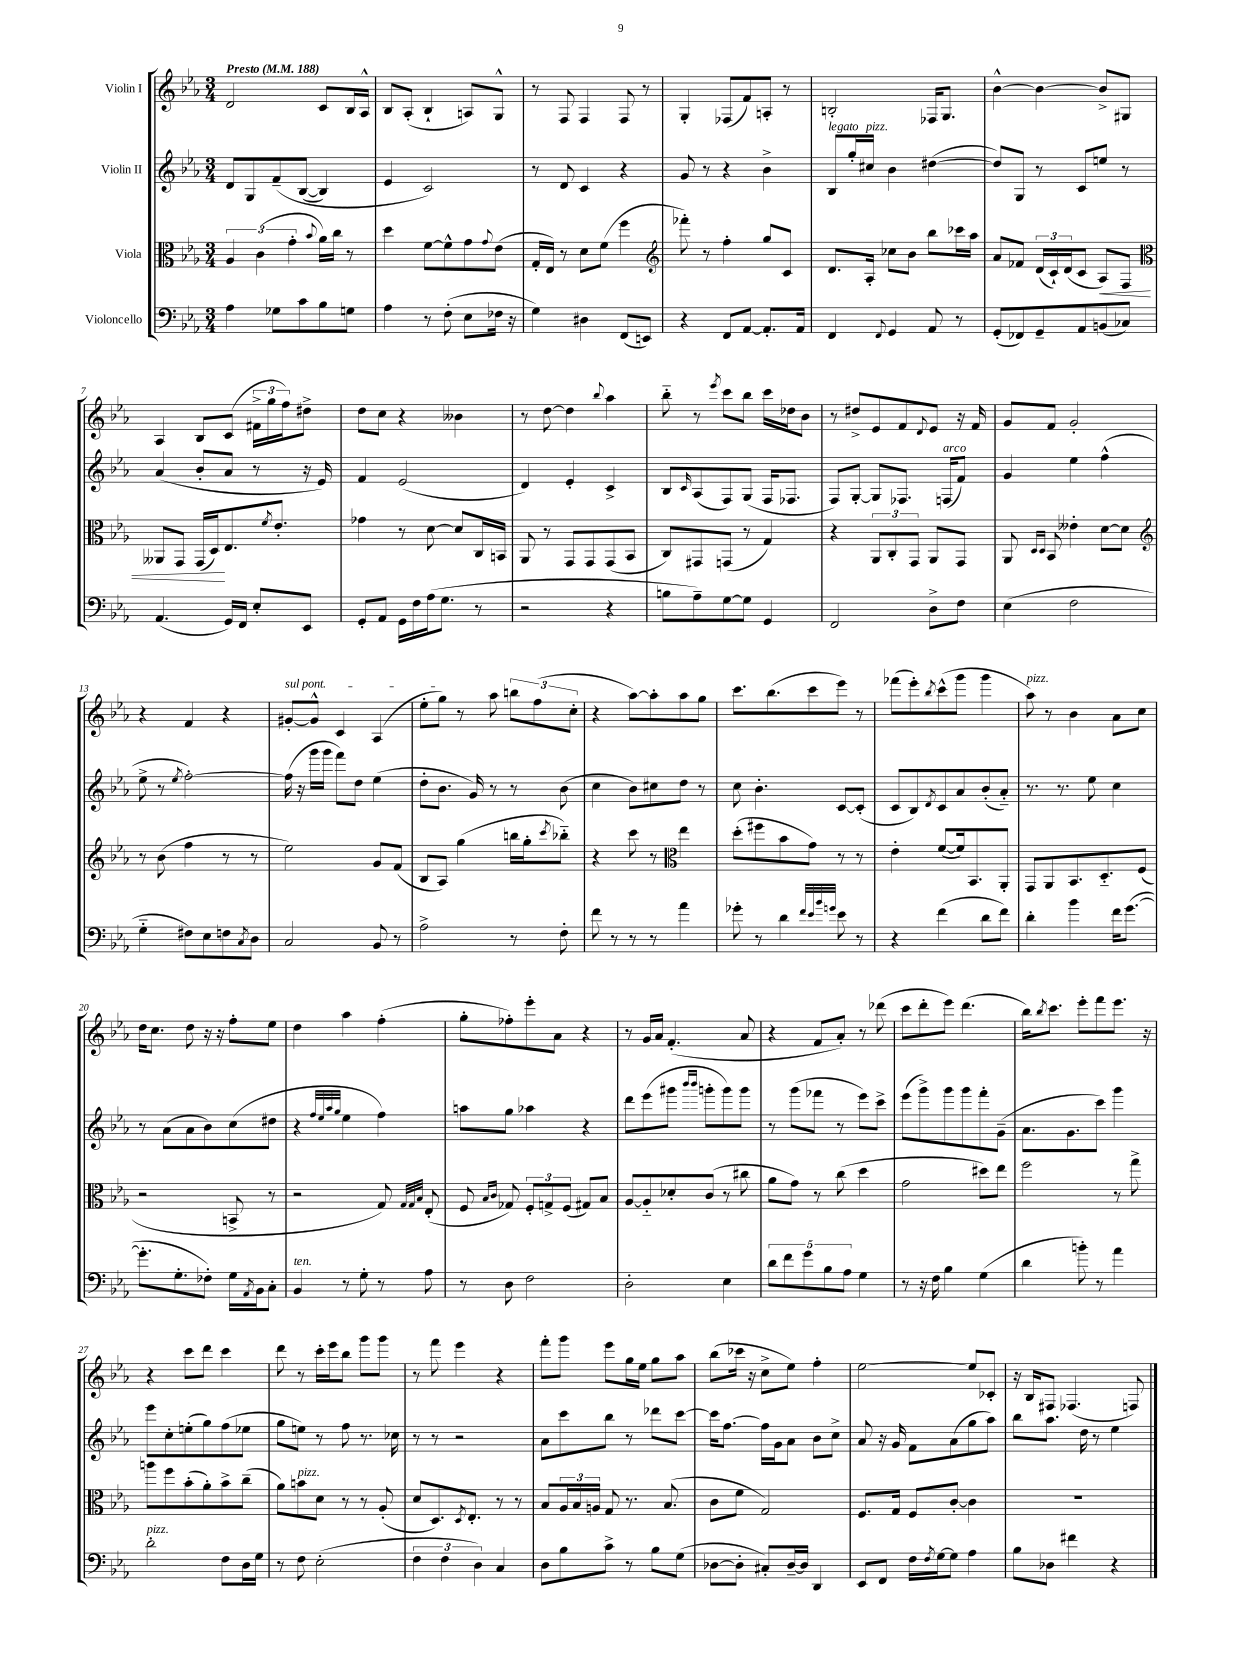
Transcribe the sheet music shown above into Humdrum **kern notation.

**kern	**kern	**kern	**kern
*staff4	*staff3	*staff2	*staff1
*clefF4	*clefC3	*clefG2	*clefG2
*k[b-e-a-]	*k[b-e-a-]	*k[b-e-a-]	*k[b-e-a-]
*M3/4	*M3/4	*M3/4	*M3/4
*MM188	*MM188	*MM188	*MM188
4A-\	6A-/	8d/L	2d/
.	.	8G/	.
.	(6c\	.	.
8G-\L	.	&(8f~/	.
.	6g'\	.	.
8c\	.	([8B-/J	.
.	8qqb-/	.	.
8B-\	16a-\LL)	4B-/])	8c/L
.	16cc\JJ	.	.
8G\J	8r	.	16B-/L
.	.	.	16A-^^/JJ
=	=	=	=
4A-\	4dd\	4e-/	8B-/L
.	.	.	(8A-'/J
8r	[8f\L	2c/&)	4B-`/
(8F'\	8f^^\]	.	.
8E-\L	8g\	.	8A/L)
.	8qqg/	.	.
16F-\Jk	(8e-\J	.	8G^^/J
16r	.	.	.
=	=	=	=
4G\)	16G'/LL	8r	8r
.	16E-/JJ)	.	.
.	8r	8d/	8F/
4D#\	8d\L	4c/	4F/
.	(8f\J	.	.
(8FF/L	4ff\	4r	8F/
8EE/J)	.	.	8r
=	=	=	=
*	*clefG2	*	*
4r	8fff-'\)	8g/	4G'/
.	8r	8r	.
8FF/L	4ff'\	4r	(8F-/L
[8AA-/J	.	.	8f/)
8.AA-'/]L	8gg/L	4b-^\	8A'/J
.	8c/J	.	8r
16AA-/Jk	.	.	.
=	=	=	=
4FF/	8.d/L	8B-/L	2B'/
.	.	16gg'/L	.
.	16A-'/Jk	16cc#/JJ	.
8qqFF/	.	.	.
4GG/	8cc-\L	4b-\	.
.	8b-\J	.	.
8AA-/	8bb-\L	([4dd#\	16F-/LK
.	.	.	8.G/J
8r	16ccc-\L	.	.
.	16aa-\JJ	.	.
=	=	=	=
(8GG'/L	8a-/L	8dd#/]L)	[4b-^^\
8FF-/)	8f-/J	8G/J	.
8GG~/	(24d/LL	8r	4b-\_
.	24c`/)	.	.
.	(24d/J	.	.
8AA-/	8c/J	8c/L	.
(8BB/	8A-/L)	8ee/J	8b-^/]L
8C-/J)	8F/J	8r	8G#/J
=	=	=	=
*	*clefC3	*	*
(4.AA-/	8AA--/L	(4a-/	4A-/
.	8GG/J	.	.
.	(16GG/LL	8b-'/L	8B-/L
.	16D/J)	.	.
16GG/LL)	8.E-/	8a-/J	(8c/J
16FF/JJ	.	.	.
8E-'/L	.	8r	24f#^\LL
.	.	.	24gg\
.	8qf/	.	.
.	8.e-'/J	.	.
.	.	.	24ff\J)
8EE-/J	.	16r	8dd#^\J
.	.	16e-/)	.
=	=	=	=
8GG'/L	4g-\	4f/	8dd\L
8AA-/J	.	.	8cc\J
16GG\LL	8r	(2e-/	4r
16F\	.	.	.
(16A-\J	[8d\	.	.
8.G\J	.	.	.
.	8d/]L	.	4b--\
8r	16C/L	.	.
.	16BB/JJ	.	.
=	=	=	=
2r	8AA-/	4d/)	8r
.	8r	.	[8dd\
.	8GG/L	4e-'/	4dd\]
.	8GG/	.	.
.	.	.	8qqbb-/
4r	(8GG/	4c^/	4aa-\
.	8BB-/J	.	.
=	=	=	=
8B\L	8C/L)	8B-/L	8bb-'~\
.	.	16qqc/	.
8A-~\)	8GG#/	(8A-/	8r
.	.	.	8qeee-/
[8G\	(8GG/J	8F/)	8ccc\L
8G\]J	8r	(8G/J	8bb-\J
4GG/	4G/)	16F/LK	16ccc\LL
.	.	8.F-/J	16dd-\J
.	.	.	8b-\J
=	=	=	=
2FF/	4r	8F/L)	8r
.	.	[8G'/J	8dd#^/L
.	12AA-/L	8G/]L	8e-/
.	12C'/	.	.
.	.	8.F-/J	8f/
.	12GG/J	.	.
.	.	.	8qqd/
8D^\L	8AA-/L	.	8e-/J
.	.	(16F/LK	.
8F\J	8GG/J	8f/J)	16r
.	.	.	16f/
=	=	=	=
(4E-\	8AA-/	4g/	8g/L
.	16qqD/LL	.	.
.	16qqD/JJ	.	.
.	8BB-/	.	8f/J
2F\	4e--'\	4ee-\	2g'/
.	[8d\L	(4ff^^\	.
.	8d\]J	.	.
=	=	=	=
*	*clefG2	*	*
4G'~\	8r	8ee-^\	4r
.	(8b-\	8r	.
.	.	8qee-/	.
8F#\L)	4ff\	[2ff'\)	4f/
8E-\	.	.	.
8F\	8r	.	4r
8qC/	.	.	.
8D\J	8r	.	.
=	=	=	=
2C/	2ee-\)	(16ff\]	[8g#'/L
.	.	16r	.
.	.	16ggg\LL	8g#^^/]J
.	.	16ggg\JJ	.
.	.	8fff\L)	4c/
.	.	8dd\J	.
8BB-/	8g/L	(4ee-\	(4A-/
8r	(8f/J	.	.
=	=	=	=
2A-^\	8B-/L	8dd'\L	8ee-'\L
.	8A-/J)	8.b-\J	8gg\J)
.	(4gg\	.	8r
.	.	16g/)	.
.	.	8r	8aa-\
8r	16bb\LL	8r	12bb\L
.	16gg'\J	.	.
.	.	.	(12ff\
.	8qccc/	.	.
8F'\	8bb-'~\J)	(8b-\	.
.	.	.	12cc'\J
=	=	=	=
8f\	4r	4cc\	4r
8r	.	.	.
8r	8ccc\	8b-\L)	[8aa-\L)
8r	8r	8cc#\	8aa-'\]
*	*clefC3	*	*
4a-\	4ee-\	8dd\J	8aa-\
.	.	8r	8gg\J
=	=	=	=
8g-'\	(8dd'\L	8cc\	8.ccc\L
8r	8ff#\	4.b-'\	.
.	.	.	(8.bb-\
4d\	8b-\	.	.
.	8g\J)	.	8ccc\
32qqf/LLL	.	.	.
32qqe-/	.	.	.
32qqb-/	.	.	.
32qqg/JJJ	.	.	.
8e-\	8r	[8c/L	8eee-\J)
8r	8r	(8c'/]J	8r
=	=	=	=
4r	4e-'\	8c/L	(8fff-\L
.	.	8B-/)	8eee-'\)
.	.	8qd/	8qbb-/
(4f\	([8f/L	8c/	(8ccc^^\
.	16f/]k)	8a-/	8ggg\J
.	8.BB-/	.	.
8d\L	.	(8b-'/	4ggg\
8f\J)	8AA-'/J	8a-'~/J)	.
=	=	=	=
4d'\	8GG/L	8.r	8aa-\)
.	8AA-/	.	8r
.	.	8.r	.
4b-\	8.BB-/	.	4b-\
.	.	8ee-\	.
.	8.D'~/	.	.
16f\LK	.	4cc\	8a-\L
([8.g\J	.	.	.
.	(8F/J	.	8cc\J
=	=	=	=
8.g'\]L	2r	8r	16dd\LK
.	.	.	8.cc\J
.	.	(8a-\L	.
8.G'\	.	.	.
.	.	8a-\	8dd\
8F-'\J)	.	8b-\)	16r
.	.	.	16r
16G\LL	8BB^/	(8cc\	8ff'\L
8qAA-/	.	.	.
16BB-\J	.	.	.
8C'\J	8r	8dd#\J	8ee-\J
=	=	=	=
4BB-/	2r	4r	4dd\
.	.	32qqff/LLL	.
.	.	32qqee-/	.
.	.	32qqaa-/	.
.	.	32qqgg/JJJ	.
8r	.	4ee-\	4aa-\
8G'\	.	.	.
8r	8G/)	4ff\)	(4ff'\
.	32qqG/LLL	.	.
.	32qqG/	.	.
.	32qqB-/JJJ	.	.
8A-\	(8E-'/	.	.
=	=	=	=
8r	8F/	8aa\L	8gg'\L
.	16qqB-/LL	.	.
.	16qqc/JJ	.	.
8D\	8G-/)	8gg\J	8ff-'\)
2F\	12F'/L	4aa-\	8eee-'\
.	12G^/	.	.
.	.	.	8a-\J
.	(12F/J	.	.
.	8G#/L)	4r	4r
.	8B-/J	.	.
=	=	=	=
2D'\	[8A-/L	8ddd\L	8r
.	8A-'~/]	(8eee-\	16g/LL
.	.	.	16a-/JJ
.	8d-'/	8ggg#\J	(4.f'/
.	.	16qqbbb-/LL	.
.	.	16qqbbb-/JJ	.
.	(8c/J	8ggg'\L	.
4E-\	8r	8ggg\)	.
.	8cc#\	8ggg\J	8a-/
=	=	=	=
10d\L	8a-\L	8r	4r
10f\	.	.	.
.	8g\J)	(8ggg\L	.
10g\	.	.	.
.	8r	8fff-\J	8f/L
10B-\	.	.	.
.	(8cc\	8r	8a-'/J)
10A-\J	.	.	.
4G\	4dd\	8eee-\L)	8r
.	.	8ccc^\J	(8ddd-\
=	=	=	=
8r	2g\	(8eee-\L	8ccc\L
16r	.	8ggg^\)	8ddd'\
16F\	.	.	.
4B-\	.	8ggg\	8eee-\J)
.	.	8ggg\	(4.ddd\
(4G\	8dd#\L)	8fff'\	.
.	8ee-\J	(8g~\J	.
=	=	=	=
4d\	2ff\	8.a-\L	16bb-\LK)
.	.	.	8qbb-/
.	.	.	8.ccc\J
.	.	8.g\	.
8b'\)	.	.	8eee-'\L
8r	.	8ccc\J)	8fff\
4a-\	8r	4ggg\	8.eee-\J
.	8gg^\	.	.
.	.	.	16r
=	=	=	=
2d'\	8aa\L	8eee-\L	4r
.	8ff\	8cc'\	.
.	(8b-'\	(8ee'\	8ccc\L
.	8a-'\)	8gg\)	8ddd\J
8F\L	8b-^\	(8ff\	4ccc\
16D\L	(8cc~\J	8ee-\J	.
16G\JJ	.	.	.
=	=	=	=
8r	8a-\L)	8gg\L	8ddd\
8F\	8b\	8ee\J)	8r
(2E-'\	8d\J	8r	16ccc'\LL
.	.	.	16eee-\J
.	8r	8ff\	8bb-\J
.	8r	8.r	8ggg\L
.	(8A-'/	.	8ggg\J
.	.	16cc-\	.
=	=	=	=
6F\	8d/L	8r	8r
.	8.D/)	8r	8fff\
6F\	.	.	.
.	.	2r	4eee-\
.	8qD/	.	.
.	8.E-'/J	.	.
6D\)	.	.	.
4C/	8r	.	4r
.	8r	.	.
=	=	=	=
8D\L	8B-/L	8a-\L	8fff'\L
8B-\	24A-/L	8ccc\	8ggg\J
.	24B-/	.	.
.	24A/JJ	.	.
8c^\J	8G/	8bb-\J	8eee-\L
8r	8.r	8r	16gg\L
.	.	.	16ee-\JJ
8B-\L	.	8ddd-\L	8gg\L
.	(8.B-/	.	.
(8G\J	.	[8ccc\J	8aa-\J
=	=	=	=
[8D-\L	8c\L	16ccc\]LK	(8bb-\L
.	.	[8.ff\J	.
8D-'\]J	8f\J	.	16ccc-\Jk
.	.	.	16r
8C#'/L)	2G/)	16ff\]LL	8cc^\L
.	.	16g\J	.
[16D-~/L	.	8a-\J	8ee-\J)
16D-/]JJ	.	.	.
4DD/	.	8b-\L	4ff'\
.	.	8cc^\J	.
=	=	=	=
8EE-/L	8.F/L	8a-/	[2ee-\
8FF/J	.	16r	.
.	16G/Jk	16g/	.
16F\LL	8F/L	8f\L	.
8qF/	.	.	.
[16G\J	.	.	.
8G\]J	[8c'/J	(8a-\	.
4A-\	4c\]	8gg\	8ee-/]L
.	.	8aa-\J)	8c-'/J
=	=	=	=
8B-\L	2.r	8bb-\L	16r
.	.	.	16B-/LK
8D-\J	.	8.aa-\J	8F#/J
4f#\	.	.	(4.F-/
.	.	16dd\	.
.	.	8r	.
4r	.	4ee-\	.
.	.	.	8F/)
==	==	==	==
*-	*-	*-	*-
